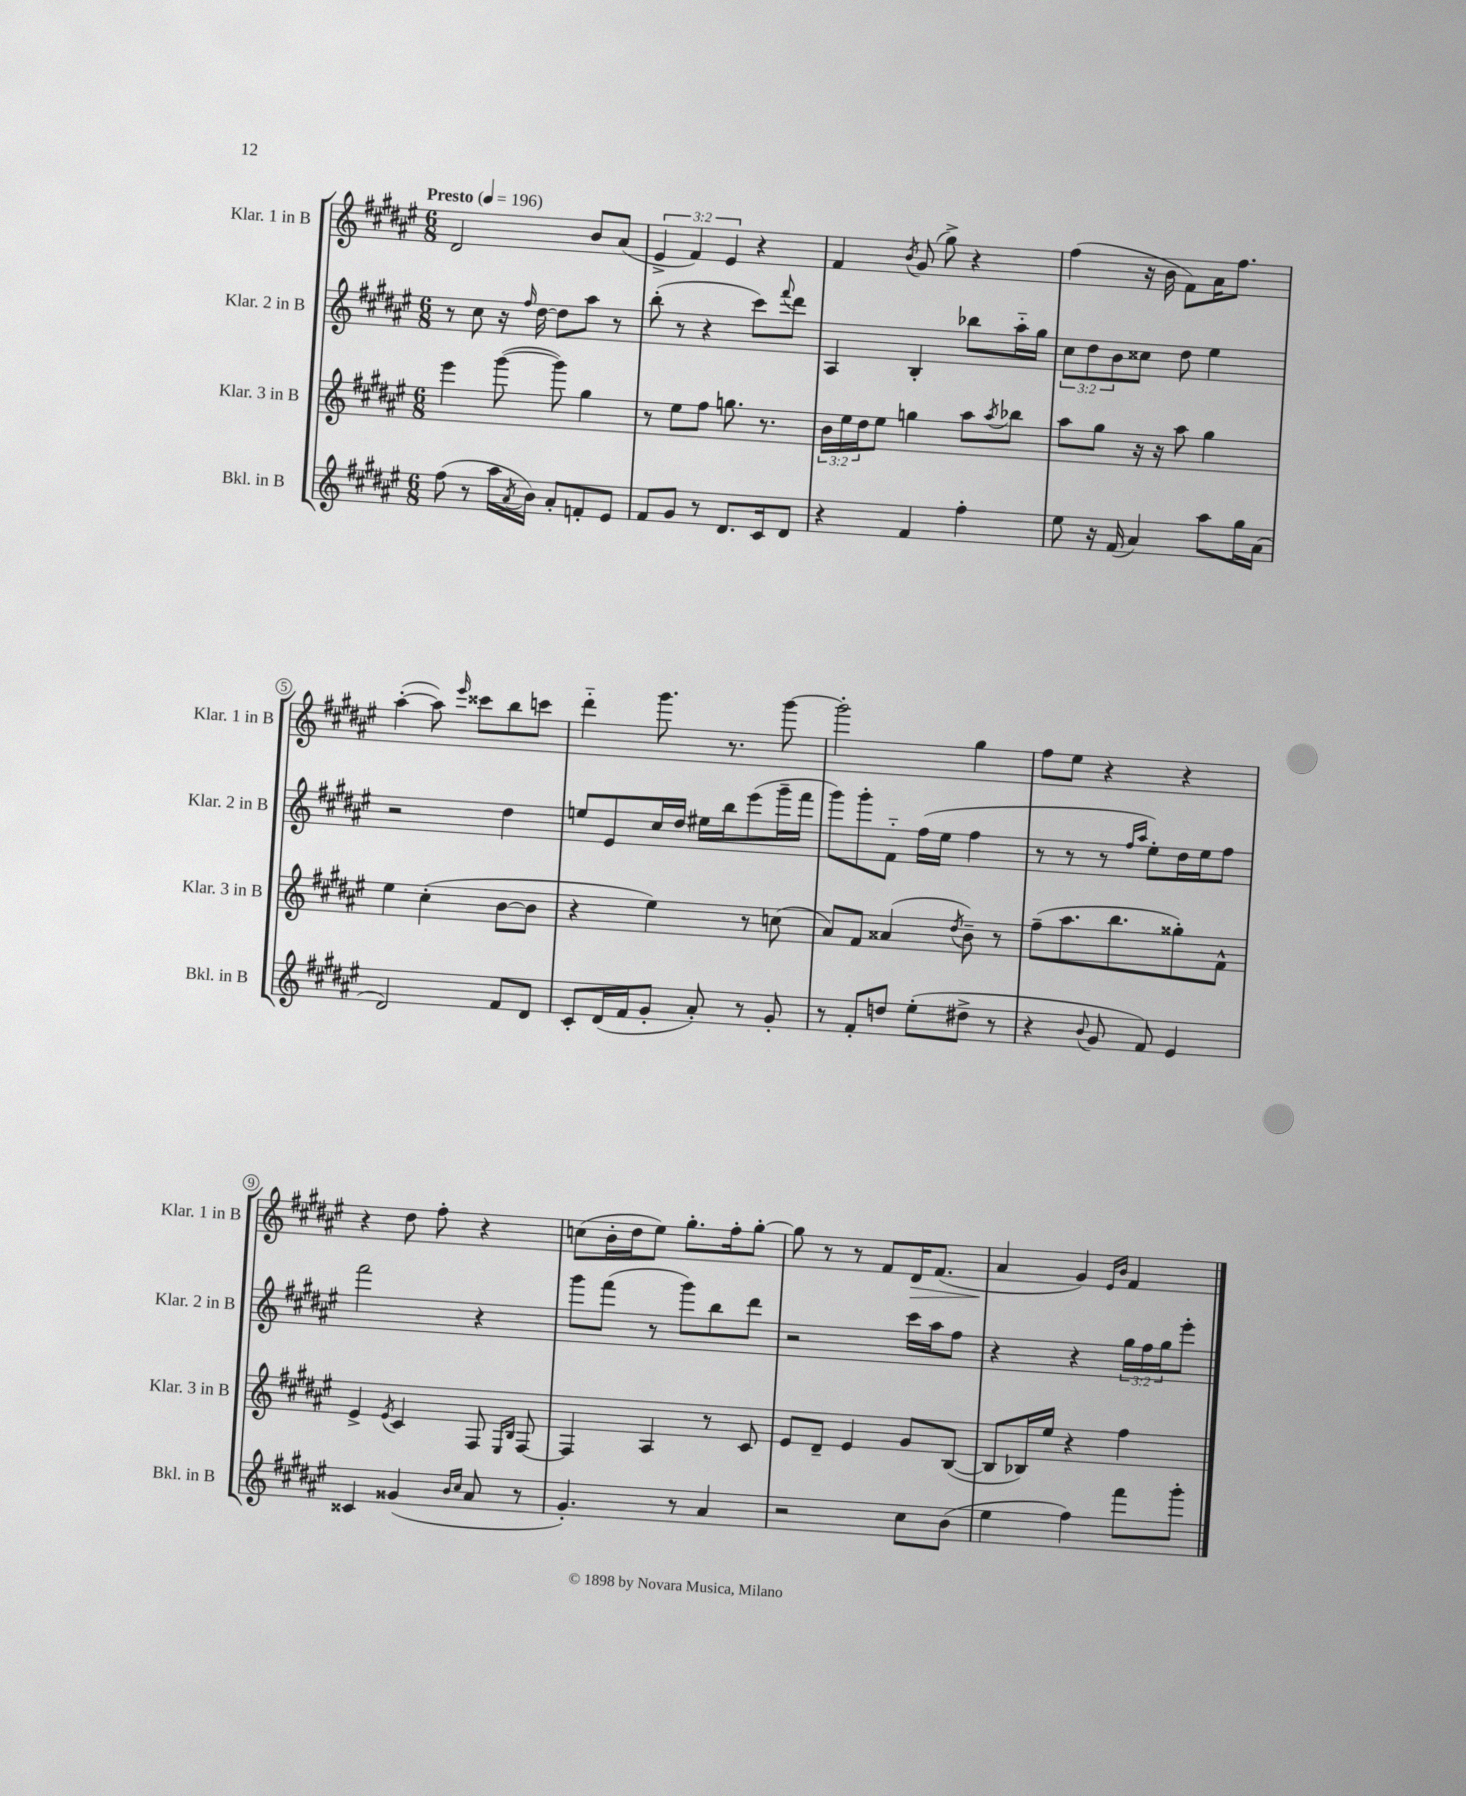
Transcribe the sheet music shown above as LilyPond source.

<<
\new StaffGroup <<
\new Staff = "s0" \with { instrumentName = "Klar. 1 in B" shortInstrumentName = "Klar. 1 in B" } {
    \clef treble \key fis \major \numericTimeSignature \time 6/8 \override Staff.TupletNumber.text = #tuplet-number::calc-fraction-text \tempo "Presto" 4 = 196
    dis'2 b'8 ais'8( |
    \tuplet 3/2 { eis'4-> fis'4) eis'4 } r4 |
    fis'4 \acciaccatura { b'8 } gis'8( gis''8->) r4 |
    fis''4( r16 b'16 fis'8) ais'16 fis''8. |
    ais''4~-.( ais''8) \grace { eis'''16 } cisis'''8 b''8 c'''8 |
    dis'''4-_ gis'''8. r8. gis'''8~ |
    gis'''2-. gis''4 |
    fis''8 eis''8 r4 r4 |
    r4 dis''8 fis''8-. r4 |
    c''8( b'16-. dis''16 eis''8) gis''8.-. fis''16-. gis''8~-. |
    gis''8 r8 r8 fis'8 dis'16\> fis'8.( |
    ais'4\! gis'4) \grace { eis'16 b'16 } fis'4 \bar "|." |
}
\new Staff = "s1" \with { instrumentName = "Klar. 2 in B" shortInstrumentName = "Klar. 2 in B" } {
    \clef treble \key fis \major \numericTimeSignature \time 6/8 \override Staff.TupletNumber.text = #tuplet-number::calc-fraction-text
    r8 cis''8 r16 \grace { fis''16 } dis''16~ dis''8 ais''8 r8 |
    b''8-.( r8 r4 cis'''8) \appoggiatura { fis'''8 } dis'''8 |
    ais4 b4-. bes''8 ais''16-_ gis''16 |
    \tuplet 3/2 { cis''8 dis''8 b'8 } cisis''8 dis''8 eis''4 |
    r2 dis''4 |
    e''8 eis'8 cis''16 dis''16 eis''16 b''16 eis'''8( gis'''16-- fis'''16 |
    gis'''8) gis'''8-. fis'8-_ fis''16( eis''16 fis''4 |
    r8 r8 r8 \grace { fis''16 ais''16 } eis''8-.) dis''16 eis''16 fis''8 |
    fis'''2 r4 |
    gis'''8 fis'''8( r8 gis'''8) b''8 dis'''8 |
    r2 cis'''16 ais''16 fis''8 |
    r4 r4 \tuplet 3/2 { gis''16 fis''16 gis''16 } eis'''8-. \bar "|." |
}
\new Staff = "s2" \with { instrumentName = "Klar. 3 in B" shortInstrumentName = "Klar. 3 in B" } {
    \clef treble \key fis \major \numericTimeSignature \time 6/8 \override Staff.TupletNumber.text = #tuplet-number::calc-fraction-text
    eis'''4 gis'''8~( gis'''8) gis''4 |
    r8 eis''8 fis''8 g''8. r8. |
    \tuplet 3/2 { b'16 eis''16 dis''16 } eis''8 g''4 ais''8 \acciaccatura { ais''8 } bes''8 |
    ais''8 gis''8 r16 r16 ais''8 gis''4 |
    eis''4 cis''4-.( b'8~ b'8 |
    r4 eis''4) r8 c''8( |
    ais'8) fis'8 aisis'4( \acciaccatura { dis''8 } b'8--) r8 |
    fis''8--( ais''8. b''8. gisis''8-.) fis'8-^ |
    eis'4-> \acciaccatura { eis'8 } cis'4 fis8 \grace { eis16 b16 } fis8~ |
    fis4 ais4 r8 cis'8 |
    eis'8 dis'8-- eis'4 gis'8 b8~( |
    b8 bes16) eis''16 r4 fis''4 \bar "|." |
}
\new Staff = "s3" \with { instrumentName = "Bkl. in B" shortInstrumentName = "Bkl. in B" } {
    \clef treble \key fis \major \numericTimeSignature \time 6/8
    fis''8( r8 ais''16 \acciaccatura { ais'8 } b'16) ais'8-. f'8-. eis'8 |
    fis'8 gis'8 r8 dis'8. cis'16 dis'8 |
    r4 fis'4 fis''4-. |
    eis''8 r16 fis'16( ais'4) ais''8 gis''16 ais'16( |
    dis'2) fis'8 dis'8 |
    cis'8-. dis'16( fis'16 gis'8-. ais'8-.) r8 gis'8-. |
    r8 fis'8-. d''8 eis''8-.( dis''8-> r8 |
    r4 \appoggiatura { b'8 } gis'8 fis'8) eis'4 |
    cisis'4 gisis'4( \grace { b'16 cis''16 } ais'8 r8 |
    gis'4.-.) r8 ais'4 |
    r2 cis''8 b'8( |
    eis''4 fis''4) fis'''8 gis'''8-. \bar "|." |
}
>>
>>
\layout { \context { \Score \override BarNumber.stencil = #(make-stencil-circler 0.1 0.3 ly:text-interface::print) } }
